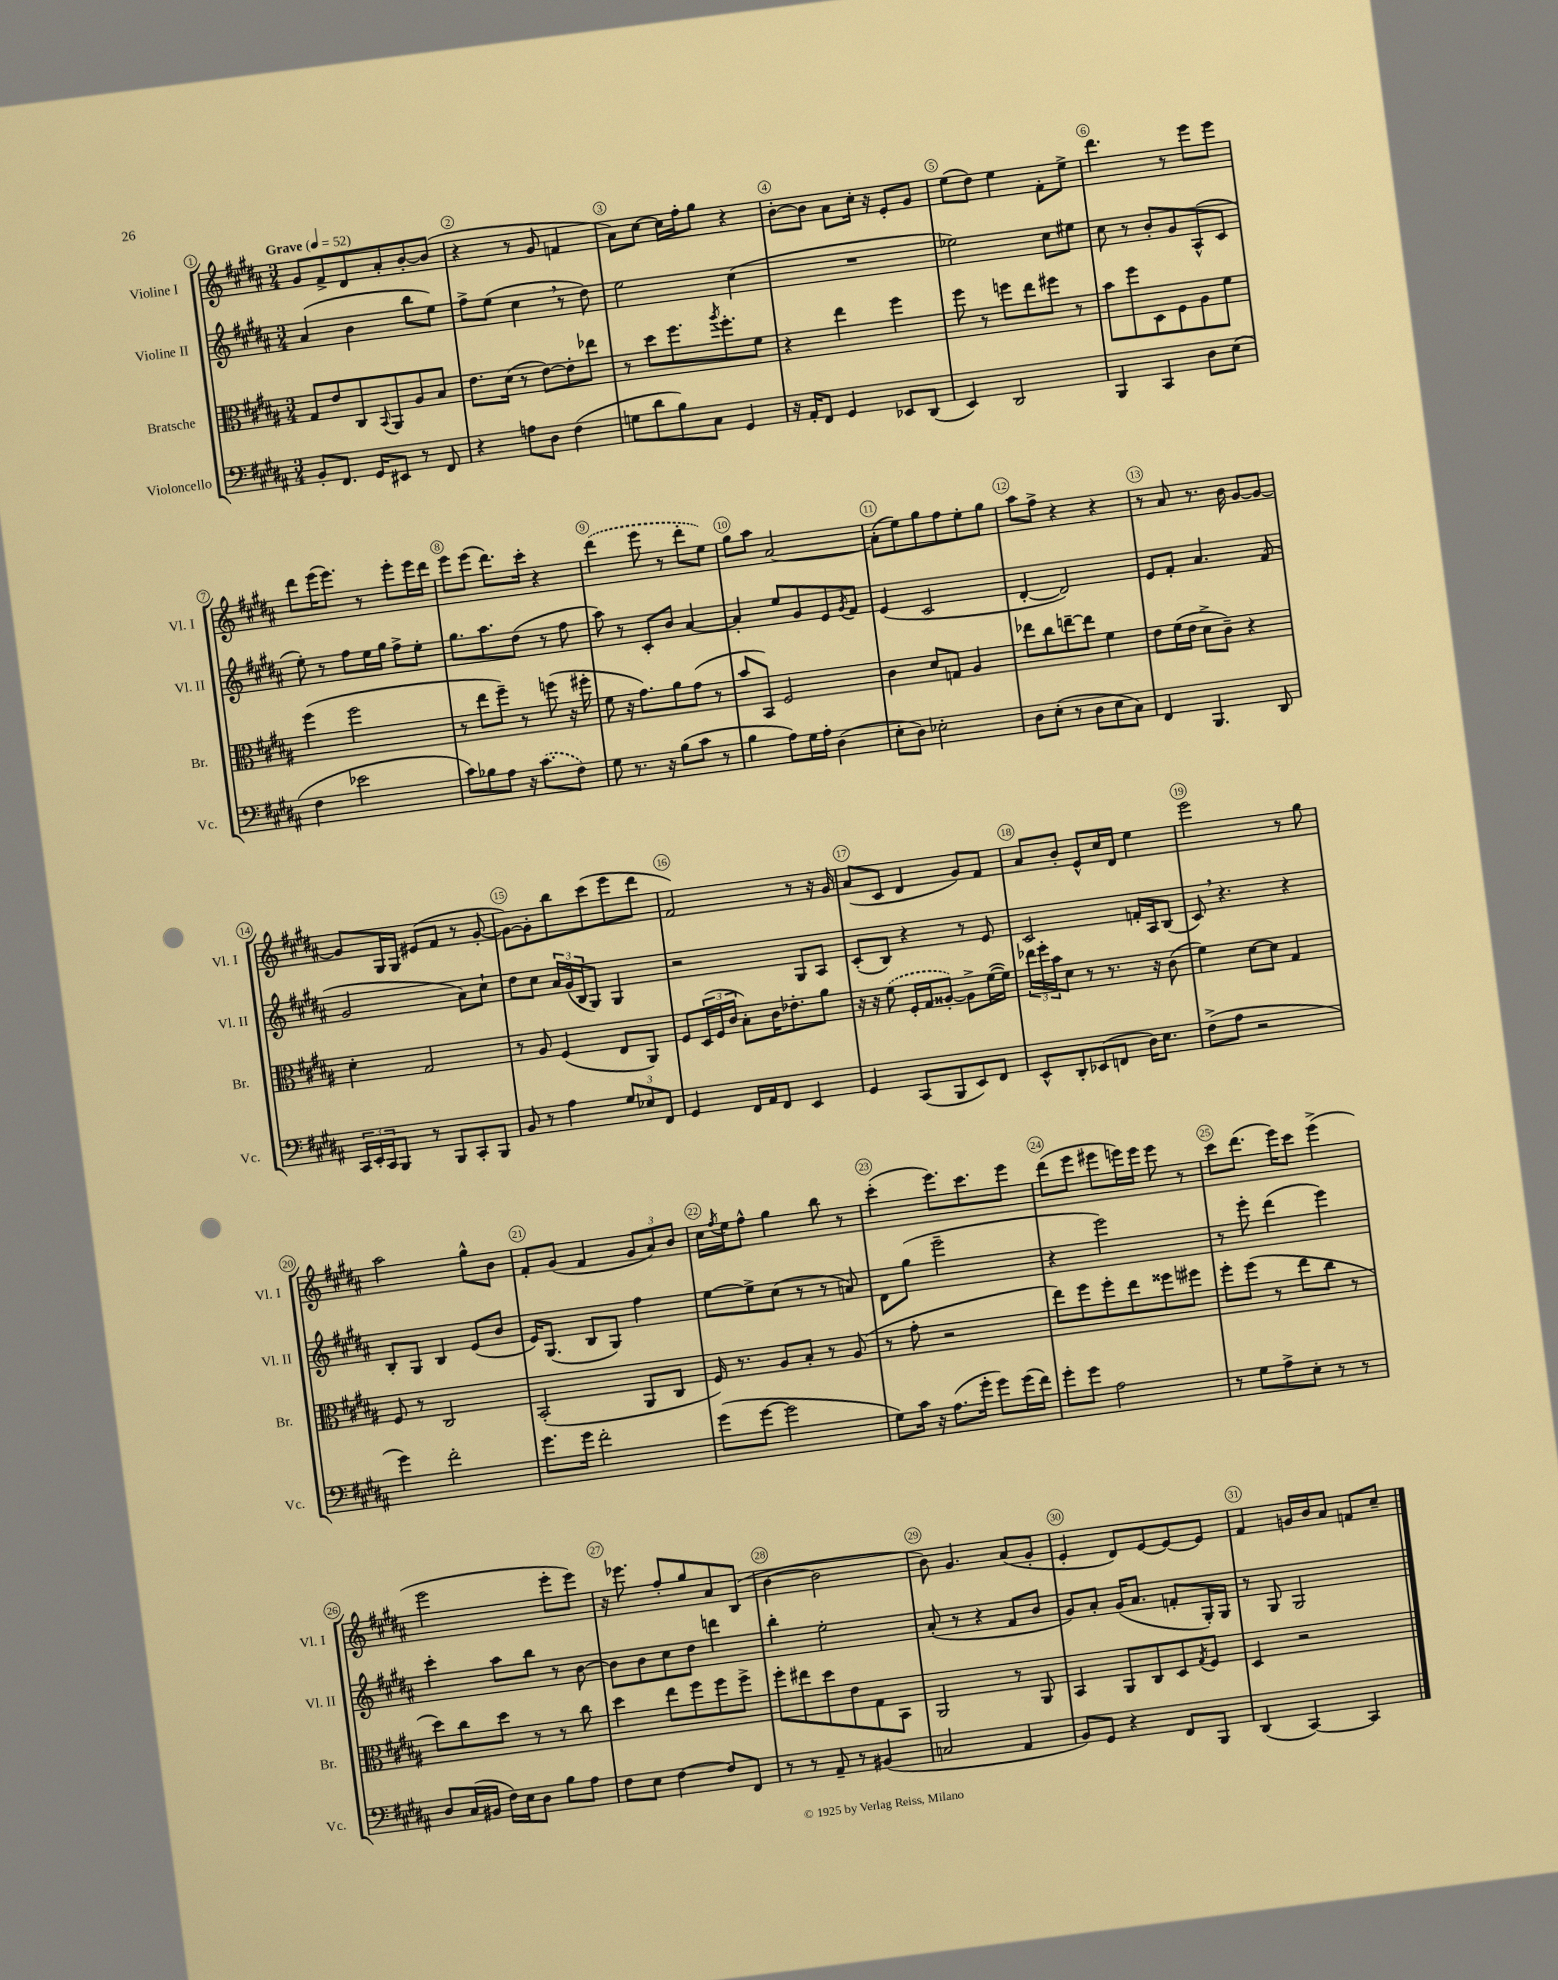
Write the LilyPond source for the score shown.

<<
\new StaffGroup <<
\new Staff = "s0" \with { instrumentName = "Violine I" shortInstrumentName = "Vl. I" } {
    \clef treble \key b \major \numericTimeSignature \time 3/4 \tempo "Grave" 4 = 52
    gis'8 fis'8-> dis'8 ais'8-. b'8~-. b'8( |
    r4 r8 gis'8 f'4 |
    ais'8) cis''8~ cis''16 fis''16-. gis''8 r4 |
    b'8~-. b'8 ais'8 cis''16-. r16 e'8-. gis'8 |
    e''8( dis''8) e''4 fis'8-. e''8-> |
    dis'''4. r8 e'''8 e'''8 |
    dis'''8 e'''16( e'''8.) r8 e'''8-. e'''16 dis'''16 |
    e'''8 e'''8( dis'''8.) cis'''16-. r4 |
    \once \slurDashed dis'''4( e'''8 r8 dis'''8-. e''8) |
    gis''8 ais''8 ais'2~ |
    ais'8-.( e''8) gis''8 fis''8 e''8-. gis''8 |
    ais''8 fis''8-> r4 r4 |
    r8 ais'8 r8. b'16 gis'8~ gis'8~ |
    gis'8 gis16 gis16 eis'8( fis'8 r8 gis'8~-. |
    gis'8~) gis'8-. b''8 cis'''8( e'''8 dis'''8 |
    fis'2) r8 r16 gis'16 |
    ais'8( cis'8 dis'4 gis'8) fis'8 |
    ais'8 b'8-. e'8-^ cis''16 dis'16 e''4 |
    e'''2 r8 gis''8 |
    ais''2 gis''8-^ b'8 |
    fis'8-. gis'8( fis'4 \tuplet 3/2 { gis'8 ais'8) b'8 } |
    cis''16 \acciaccatura { fis''8 } e''16 fis''8-^ gis''4 b''8 r8 |
    cis'''4-.( e'''8.) cis'''8. e'''8 |
    dis'''8( e'''8 eis'''8 e'''16) e'''16 e'''8 r8 |
    cis'''8 dis'''8.( e'''16) cis'''8 e'''4->( |
    e'''2 e'''8-. e'''8) |
    r16 ees'''8. fis''8-. gis''8 ais'8 b8( |
    b'4~ b'2 |
    b'8) gis'4. ais'8( gis'8-. |
    e'4-. dis'8) e'8~ e'8~ e'8 |
    fis'4 g'16 b'16 ais'8 f'8 cis''8-- \bar "|." |
}
\new Staff = "s1" \with { instrumentName = "Violine II" shortInstrumentName = "Vl. II" } {
    \clef treble \key b \major \numericTimeSignature \time 3/4
    ais'4( b'4 b''8 e''8) |
    fis''8-> e''8( cis''4 \breathe r8 dis''8) |
    e''2 cis''4( |
    R2. |
    ees''2) cis''8 eis''8 |
    cis''8 r8 b'8-. gis'8 ais8-^( cis'8 |
    e''8-.) r8 fis''8 e''16 gis''16 fis''8-> e''8-. |
    gis''8. ais''8. dis''8( r8 fis''8 |
    ais''8) r8 cis'8-. b'8 ais'4~ |
    ais'4-. e''8 gis'8 e'8 \acciaccatura { gis'8 } fis'8 |
    e'4( cis'2 |
    dis'4~-. dis'2) |
    e'8 fis'8-. ais'4. fis'8( |
    gis'2 ais'8) cis''8-! |
    dis''8 cis''8 \tuplet 3/2 { ais'16 gis'16( b16 } gis8) gis4 |
    r2 gis8 ais8 |
    cis'8-.( b8) r4 r8 e'8 |
    cis'2 f'16-. ais16 b8( |
    cis'8) \breathe r4. r4 |
    b8-. gis8 b4 e'8( b'8 |
    e'16) gis8.( b8 gis8) fis''4 |
    e''8~ e''8-> cis''8( r8 r8 a'8) |
    dis'8 gis''8( e'''2-- |
    r4 e'''2) |
    r8 e'''8-. dis'''4( e'''4) |
    cis'''4-. ais''8 b''8 r8 b'8~ |
    b'8 b'8 cis''8 dis''8 d'''4 |
    b''4-. e''2-. |
    ais'8-.( r8 r4 fis'8 b'8 |
    gis'8) ais'8-. gis'16( ais'8. f'8-. gis16-.) gis16 |
    r8 gis8 gis2 \bar "|." |
}
\new Staff = "s2" \with { instrumentName = "Bratsche" shortInstrumentName = "Br." } {
    \clef alto \key b \major \numericTimeSignature \time 3/4
    gis8 e'8 cis8 \appoggiatura { b,8 } ais,8 ais8 b8 |
    e'8. dis'16( r8 e'8~) e'8-. ees''8 |
    r8 dis''8 fis''8. \acciaccatura { ais''8 } fis''8.-. fis'8 |
    r4 e''4 fis''4 |
    fis''8 r8 f''8 e''8 fis''8 r8 |
    b'8 fis''8 dis8 fis8 ais8 fis'8 |
    fis''4( fis''2 |
    r8 e''8 fis''8--) r8 f''8( r16 fis''16-. |
    fis'8 r16 gis'8.) ais'8 gis'8( r8 |
    b'8 b,8) fis2 |
    cis'4 dis'8 g8 ais4 |
    ees''8 cis''8 e''8~-- e''8 fis'4 |
    e'8 fis'16( e'16 dis'8-> cis'8--) r4 |
    dis'4-. gis2 |
    r8 ais8 fis4( e8 ais,8) |
    fis8 \tuplet 3/2 { dis16( fis16 cis'16 } b8-.) cis'16 ees'8.-. ais'8 |
    r16 r16 \once \slurDashed fis'8( fis16-. gis16 aisis8~-.) aisis8-> fis'16~( fis'16) |
    \tuplet 3/2 { ees''16 fis''16-. b'16 } dis'8 r8 r8. r16 cis'8( |
    fis'4) dis'8~ dis'8 gis4 |
    fis8 r8 cis2 |
    b,2-.( ais,8 cis8 |
    fis16) r8. ais8 b8-. r8 ais8( |
    r8 gis'8-. r2 |
    e''8) fis''8 fis''8-. e''8 fisis''8 fis''8 |
    fis''8-. fis''8( r8 e''8 cis''8 r8 |
    dis''8) cis''8 dis''8 r8 r8 cis''8 |
    dis''4 e''8 fis''8 fis''8 fis''8-> |
    fis''8-. eis''8 dis''8 e'8 gis8 b,8 |
    ais,2 r8 ais,8 |
    b,4 ais,8 cis8 dis8 \acciaccatura { gis8 } fis8 |
    dis4 r2 \bar "|." |
}
\new Staff = "s3" \with { instrumentName = "Violoncello" shortInstrumentName = "Vc." } {
    \clef bass \key b \major \numericTimeSignature \time 3/4
    b,8-. fis,8. gis,16 eis,8 r8 fis,8 |
    r4 a8 dis8 fis4( |
    g8 dis'8 b8) cis8 gis,4 |
    r16 ais,16-. fis,8 gis,4 ees,8 dis,8( |
    e,4) dis,2 |
    b,,4 cis,4 dis8 e8( |
    fis4 ees'2 |
    cis'8) bes8 ais8 r16 \once \slurDashed cis'8.( fis8) |
    gis8 r8. r16 b8( cis'8 r8 |
    b4 ais8) gis16 ais16-. dis4( |
    e8-. dis8) ees2-. |
    dis8 e8-.( r8 dis8 e8 cis8) |
    fis,4 b,,4. dis,8 |
    \tuplet 3/2 { cis,16 e,16-. cis,16 } b,,8 r8 b,,8 cis,8-. b,,8 |
    b,8 r8 ais4 \tuplet 3/2 { gis8 ees8 fis,8 } |
    gis,4 fis,16 ais,16 fis,8 e,4 |
    gis,4 cis,8( b,,8 e,8) fis,8 |
    e,8-^ dis,8-. ees,8( f,8 dis16) e8. |
    fis8->( ais8 r2 |
    gis'4) fis'2-. |
    gis'8. gis'16 fis'2-. |
    gis'8( gis'8~ gis'2 |
    gis8) cis'16 r16 ais8.( gis'16-. gis'8) gis'16( fis'16) |
    gis'8-. gis'8 ais2 |
    r8 gis8 ais8-> e8-. r8 r8 |
    dis8 cis16( bis,16 fis16) e16 dis8 b8 ais8 |
    fis8 e8 fis4~ fis8 fis,8 |
    r8 r8 ais,8-- r8 bis,4( |
    c2 ais,4 |
    b,8) gis,8 r4 fis,8 b,,8 |
    dis,4( cis,4~) cis,4 \bar "|." |
}
>>
>>
\layout { \context { \Score \override BarNumber.break-visibility = ##(#f #t #t) barNumberVisibility = #all-bar-numbers-visible \override BarNumber.stencil = #(make-stencil-circler 0.1 0.3 ly:text-interface::print) } }
